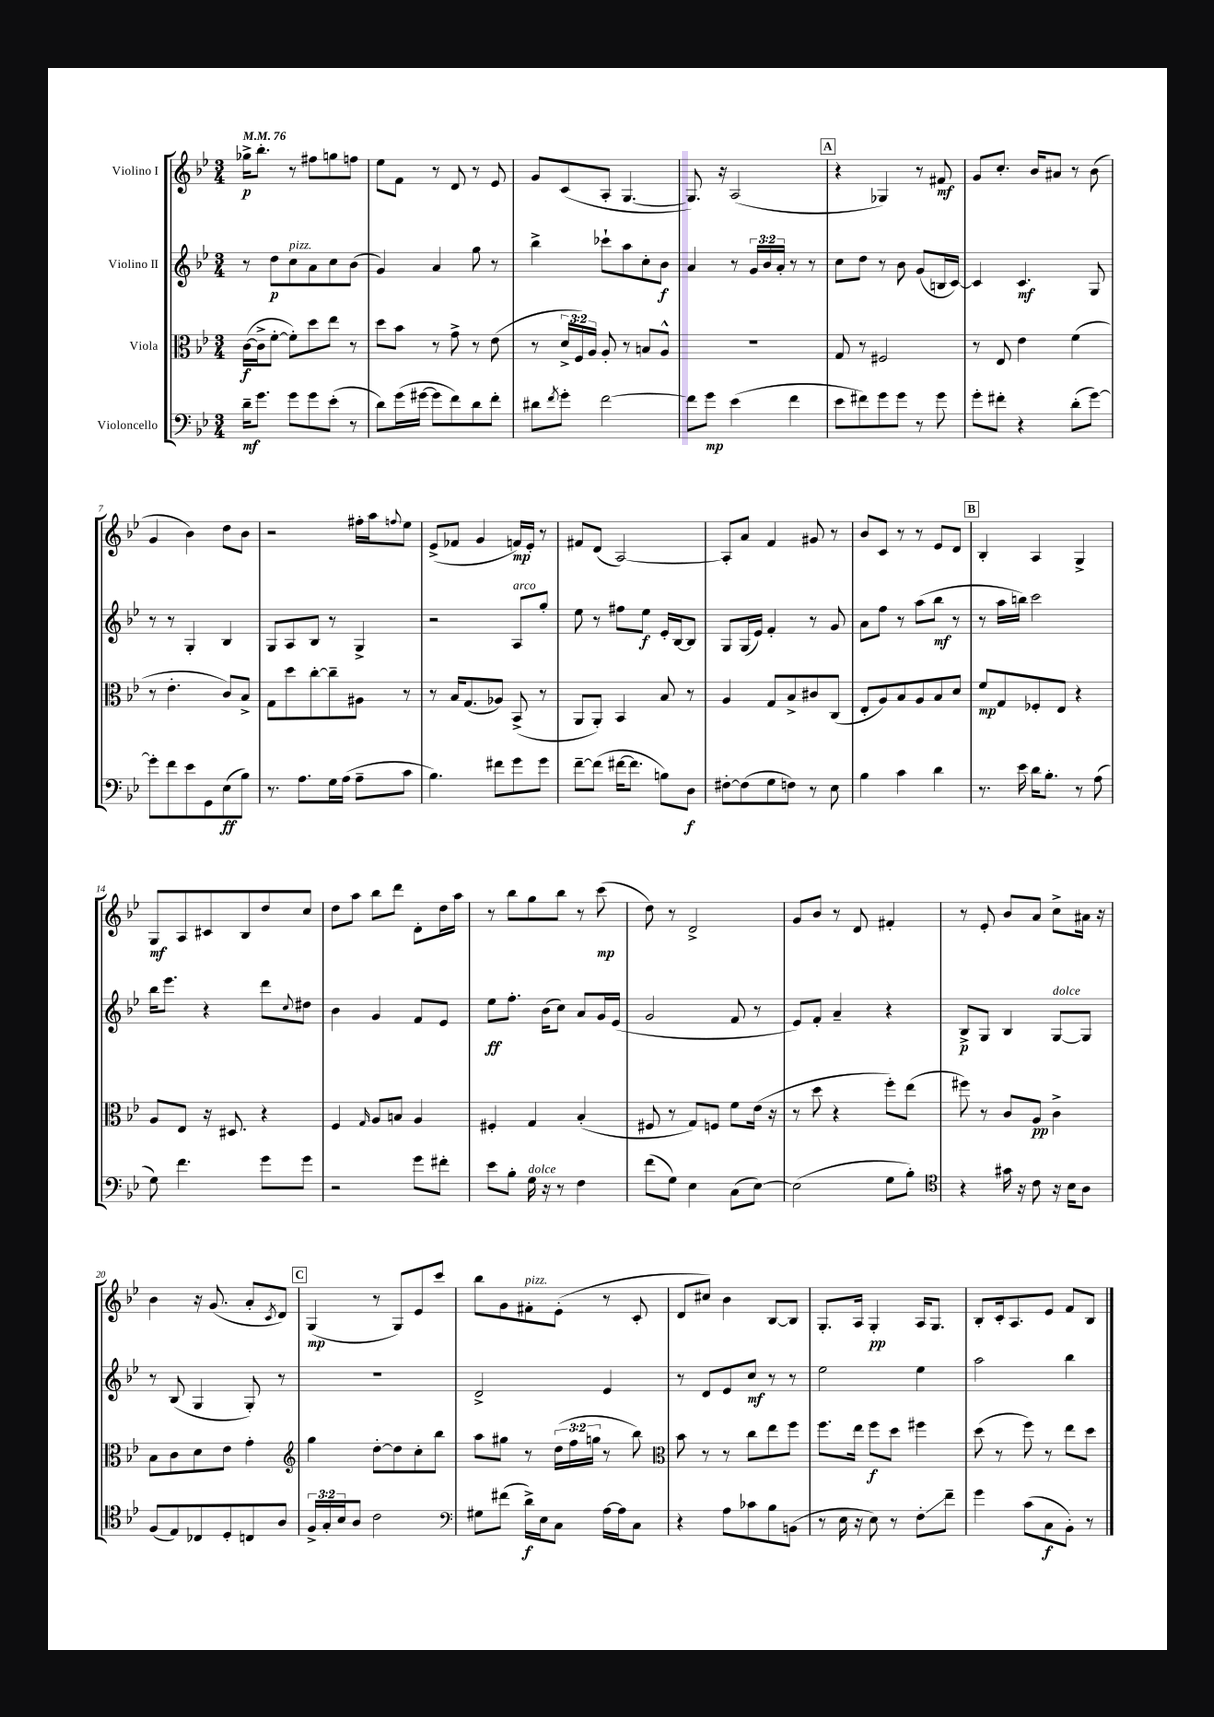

**kern	**kern	**kern	**kern
*staff4	*staff3	*staff2	*staff1
*clefF4	*clefC3	*clefG2	*clefG2
*k[b-e-]	*k[b-e-]	*k[b-e-]	*k[b-e-]
*M3/4	*M3/4	*M3/4	*M3/4
*MM76	*MM76	*MM76	*MM76
16d~	([16c	8r	16gg-^
8.g	16c^]	.	8.bb-'
.	[8f'	8dd	.
8g	8f'])	8cc	8r
8g	8dd	8a	8ff#
(8e-'	8ee-	8cc	8gg
8r	8r	(8b-	8ff
=	=	=	=
8d)	8dd	4g)	8ee-
(16g	8b-	.	8f
[16g#	.	.	.
8g#]	8r	4a	8r
8f)	8g^	.	8d
8d	8r	8gg	8r
8f'	(8e-	8r	8e-
=	=	=	=
8d#	8r	4bb-^	8g
8qf	.	.	.
8g'	24d^	.	(8c
.	24F)	.	.
.	24A	.	.
[2f	8A'	8ccc-`	8A'
.	8r	8aa	[4.G
.	8B	8cc'	.
.	8A^^	8b-	.
=	=	=	=
8f]	2.r	4a	8.G])
8g	.	.	.
.	.	.	16r
(4e-	.	8r	(2A
.	.	24g	.
.	.	24b-	.
.	.	24a'	.
4f	.	8r	.
.	.	8r	.
=	=	=	=
8e-	8G	8cc	4r
8f#)	8r	8dd	.
8g	2F#	8r	4G-)
8g	.	8b-	.
8r	.	(8g	8r
8g	.	16B	8f#
.	.	[16c)	.
=	=	=	=
8g'	8r	4c]	8g
8f#'	8E-	.	8.cc'
4r	4e-	4.c	.
.	.	.	16b-
.	.	.	8a#
(8d'	(4f	.	8r
[8g)	.	8G	(8b-
=	=	=	=
8g']	8r	8r	4g
8f	4.e-'	8r	.
8e-	.	4G'	4b-)
8GG	.	.	.
(8E-	8c)	4B-	8dd
8B-)	8B-^	.	8b-
=	=	=	=
8.r	8G	8G	2r
.	8dd	8A	.
8.A	.	.	.
.	[8cc'	8B-	.
16G	8cc~]	8r	.
(16A	.	.	.
8A~	8A#	4G^	16ff#'
.	.	.	16aa
.	.	.	8qqff
8c	8r	.	8ee-
=	=	=	=
4.B-)	8r	2r	(8e-^
.	16B-	.	8f-
.	(8.G	.	.
.	.	.	4g
8f#	8A-)	.	.
8g	(8BB-^	8A	16f)
.	.	.	16e-'
8g	8r	8gg'	8r
=	=	=	=
[8f~	8AA	8ee-	8f#
(8f]	8AA')	8r	(8d
[16f#	4BB-	8ff#	[2A)
8.f#]	.	.	.
.	.	8ee-	.
8B)	8B-	16e-'	.
.	.	[16B-	.
8D	8r	8B-]	.
=	=	=	=
[8F#'	4A	8G	8A']
(8F#]	.	(16G	8a
.	.	16e-)	.
8G	8G	4f'	4f
8F)	8B-^	.	.
8r	8c#	8r	8g#
8E-	(8C	8g	8r
=	=	=	=
4B-	8E-'	8a	8b-
.	8A)	8ff	8c
4c	8B-	8r	8r
.	8A	(8aa	8r
4d	8B-	8bb-	8e-
.	8d	8r	8d
=	=	=	=
8.r	8f	8r	4B-'
.	8G	16aa	.
16e-	.	16bb)	.
16d	8F-'	2ccc	4A
8.B-'	.	.	.
.	8E-	.	.
8r	4r	.	4G^
(8A	.	.	.
=	=	=	=
8G)	8A	16bb-	8G
.	.	8.eee-	.
4.f	8E-	.	8A
.	16r	4r	8c#
.	8.D#	.	.
.	.	.	8B-
8g	4r	8ddd	8dd
.	.	8qqcc	.
8g	.	8dd#	8cc
=	=	=	=
2r	4F	4b-	8dd
.	.	.	8aa
.	16qqG	.	.
.	8A	4g	8bb-
.	8B	.	8ddd
8g	4A	8f	8d'
8f#'	.	8e-	16dd
.	.	.	16aa
=	=	=	=
8e-	4F#'	8ee-	8r
8B-'	.	8.ff'	8bb-
16G	4G	.	8gg
16r	.	(16b-	.
8r	.	8cc)	8bb-
4F	(4B-'	8a	8r
.	.	16g	(8ccc
.	.	(16e-	.
=	=	=	=
(8f	8F#	2g	8dd)
8G)	8r	.	8r
4E-	8G)	.	2d^
.	8F	.	.
(8C	8f	8f	.
[8E-)	(16e-	8r	.
.	16r	.	.
=	=	=	=
(2E-]	8r	8e-)	8g
.	8dd	8f'	8b-
.	4r	4a~	8r
.	.	.	8d
8G	8ff')	4r	4f#'
8B-')	(8ee-	.	.
=	=	=	=
*clefC4	*	*	*
4r	8ff#)	8B-^	8r
.	8r	8G	8e-'
16g#	8c	4B-	8b-
16r	.	.	.
8c	8A	.	8a
16r	4c^	[8G	8cc^
16B-	.	.	.
8A	.	8G]	16a#
.	.	.	16r
=	=	=	=
(8F	8B-	8r	4b-
8E-)	8c	(8B-	.
8C-	8d	4G	16r
.	.	.	(8.g
8D'	8e-	.	.
8C	4g'	8G')	8a'
.	.	.	8qc
8A	.	8r	8d)
=	=	=	=
*	*clefG2	*	*
24F^	4gg	2.r	(4G
24G'	.	.	.
24B-	.	.	.
8A	.	.	.
2c	[8dd'	.	8r
.	8dd]	.	8G)
.	8cc'	.	8e-
.	8bb-	.	8ccc
=	=	=	=
*clefF4	*	*	*
8G#	8aa	2d^	8bb-
(8f#	8gg#	.	8g
16d^)	8r	.	8f#'
16E-	.	.	.
8C	(24dd	.	(8e-'
.	24ff	.	.
.	24gg	.	.
[16A	8r	4e-	8r
16A]	.	.	.
8C	8bb-)	.	8c'
=	=	=	=
*	*clefC3	*	*
4r	8b-	8r	8d
.	8r	8d	8cc#)
8A	8r	8e-	4b-
8c-	8cc	8cc	.
8B-	8ee-	8r	[8B-
(8BB	8ff	8r	8B-]
=	=	=	=
8r	8.ff	2ee-	8.G'
16E-	.	.	.
16r	16ee-	.	16A
8E-)	8ff	.	4G'
8r	8dd	.	.
8F'	4ff#	4ee-	16A
.	.	.	8.G
8f~	.	.	.
=	=	=	=
4g	(8dd	2aa	8B-'
.	8r	.	16c'
.	.	.	8.A
(8c	8ff)	.	.
8C	8r	.	8e-
8BB-')	8ee-	4bb-	8f
8r	8dd	.	8B-
==	==	==	==
*-	*-	*-	*-
